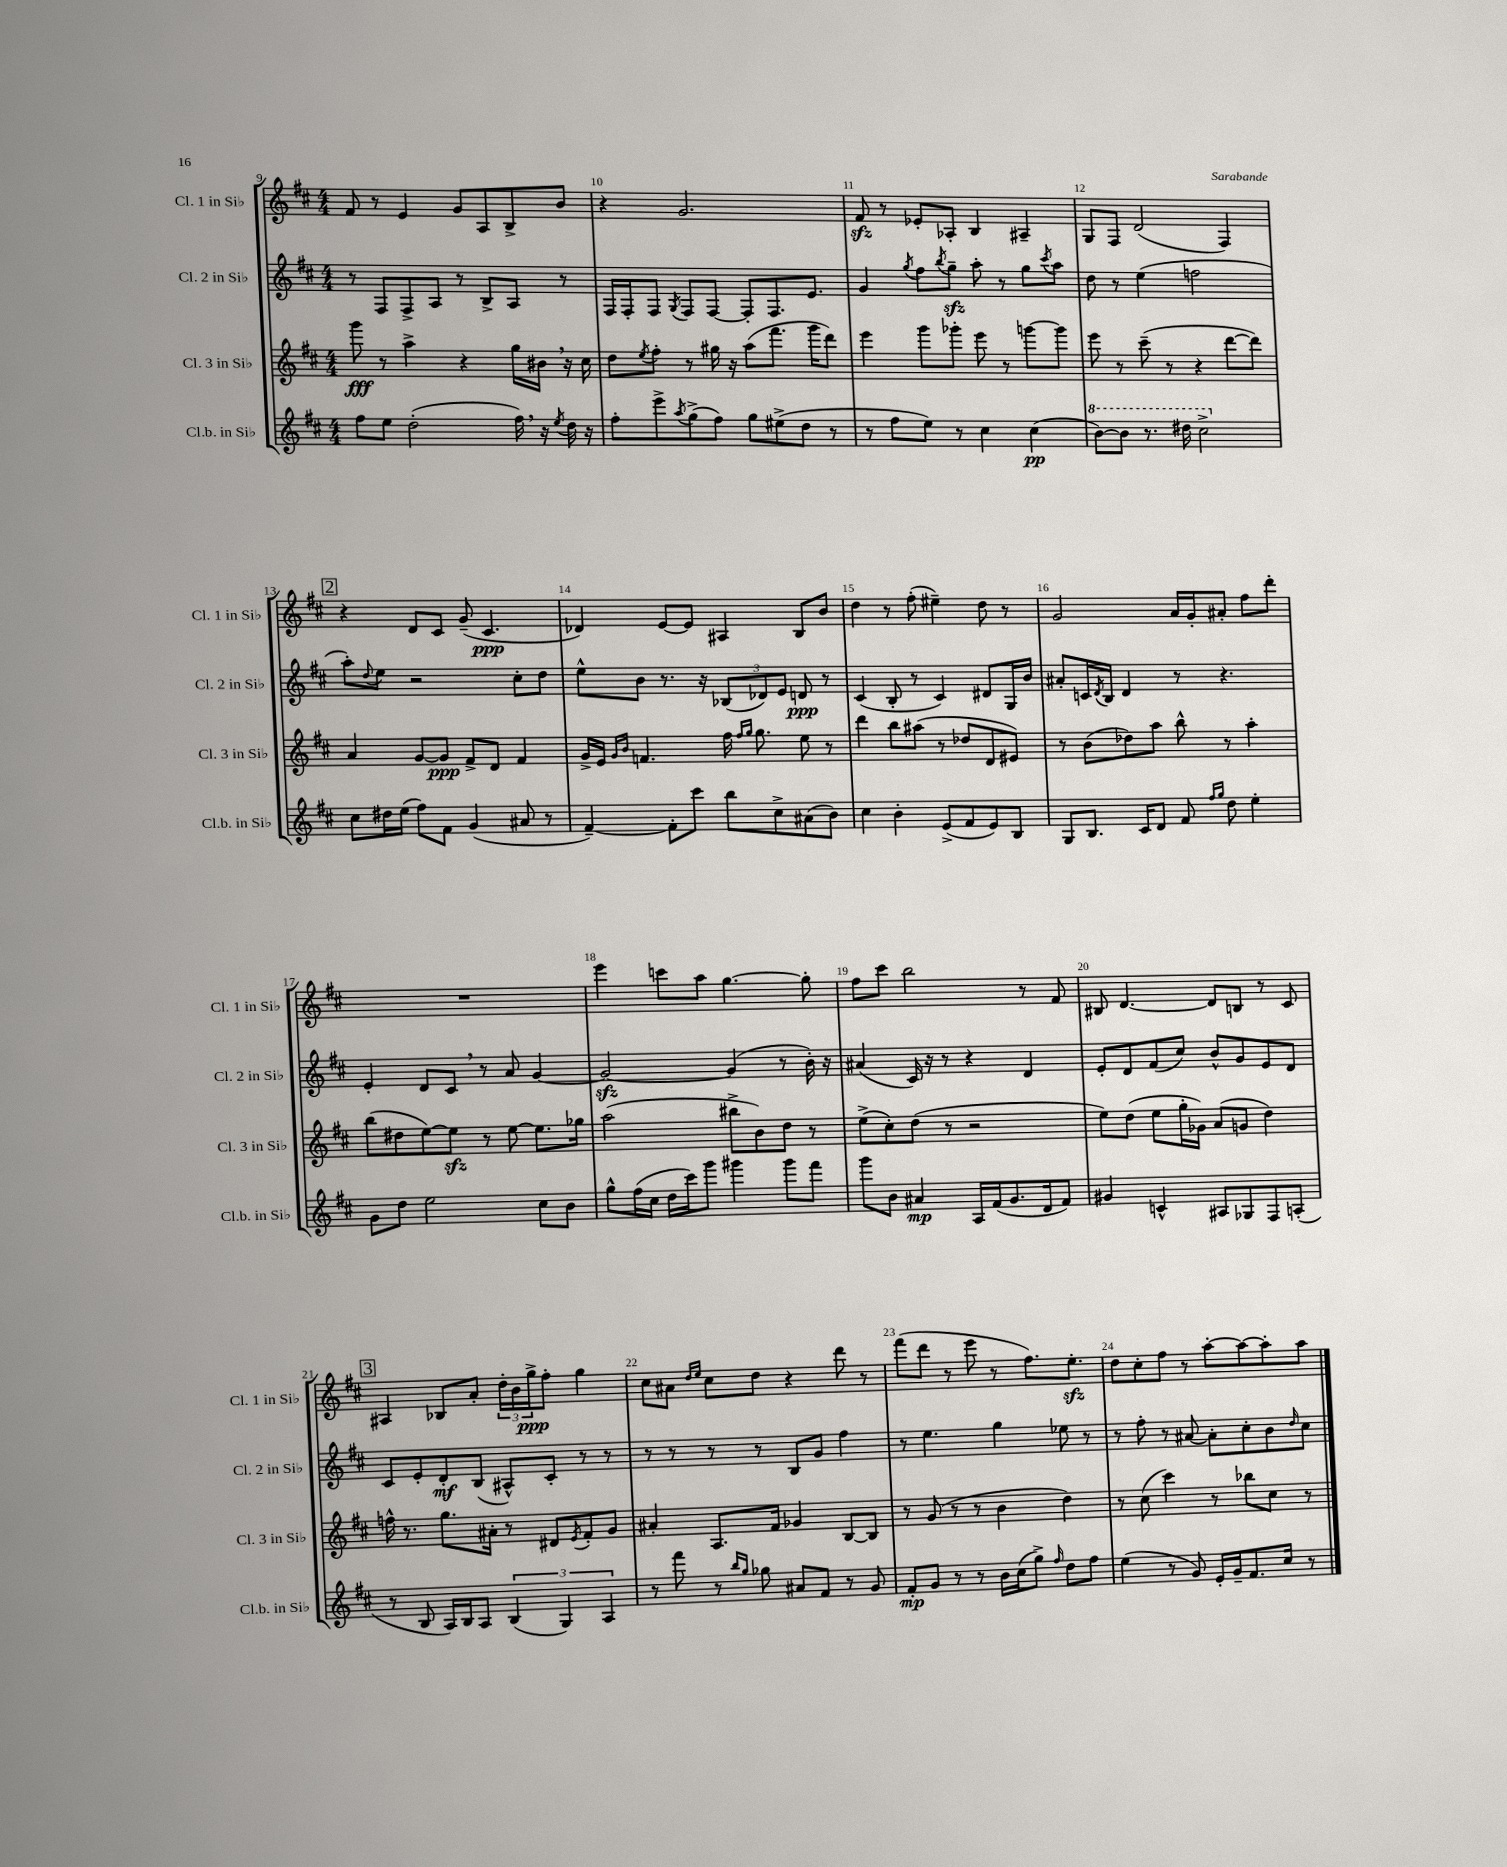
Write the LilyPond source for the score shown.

<<
\new StaffGroup <<
\new Staff = "s0" \with { instrumentName = "Cl. 1 in Sib" shortInstrumentName = "Cl. 1 in Sib" } {
    \clef treble \key d \major \numericTimeSignature \time 4/4
    fis'8 r8 e'4 g'8 a8 b8-> b'8 |
    r4 g'2. |
    fis'8\sfz r8 ees'8-. aes8-. b4 ais4-- |
    g8 fis8 d'2( fis4) |
    \mark \markup { \box "2" } r4 d'8 cis'8 g'8--( cis'4.\ppp |
    des'4) e'8~ e'8 ais4 b8 b'8 |
    d''4 r8 fis''8-.( eis''4--) d''8 r8 |
    g'2 a'16 g'16-. ais'8-. fis''8 d'''8-. |
    R1 |
    e'''4 c'''8 a''8 g''4.~ g''8-. |
    fis''8 cis'''8 b''2 r8 fis'8 |
    bis8 d'4.~ d'8 b8 r8 cis'8 |
    \mark \markup { \box "3" } ais4 bes8 a'8-. \tuplet 3/2 { d''16-. b'16 g''16->\ppp } fis''8-. g''4 |
    cis''8 ais'8 \grace { d''16 e''16 } cis''8 d''8 r4 d'''8 r8 |
    fis'''8( d'''8 r8 e'''8 r8 fis''8.) e''8.-.\sfz |
    d''8 cis''8-. fis''8 r8 a''8~-. a''8~ a''8-. a''8 \bar "|." |
}
\new Staff = "s1" \with { instrumentName = "Cl. 2 in Sib" shortInstrumentName = "Cl. 2 in Sib" } {
    \clef treble \key d \major \numericTimeSignature \time 4/4
    r8 fis8 fis8-> a8 r8 b8-> a8 r8 |
    fis16 fis16-. fis8 \acciaccatura { g8 } fis8 fis8~ fis8-. fis8. e'8. |
    g'4 \acciaccatura { g''8 } fis''8 \acciaccatura { b''8 } g''8--\sfz a''8-. r8 g''8 \acciaccatura { cis'''8 } a''8 |
    d''8 r8 e''4( f''2 |
    \mark \markup { \box "2" } a''8-.) \appoggiatura { d''8 } e''8 r2 cis''8-. d''8 |
    e''8-^ b'8 r8. r16 \tuplet 3/2 { bes8( des'8) e'8 } d'8\ppp r8 |
    cis'4( b8-. r8 cis'4) dis'8 g16 b'16 |
    ais'8-. c'16 \acciaccatura { d'8 } b16 d'4 r8 r4. |
    e'4-. d'8 cis'8 \breathe r8 a'8 g'4~ |
    g'2~\sfz g'4( r8 b'16-.) r16 |
    ais'4( cis'16) r16 r8 r4 d'4 |
    e'8-. d'8 fis'8( cis''8) b'8-^ g'8 e'8 d'8 |
    \mark \markup { \box "3" } cis'8 e'8-. d'8-.\mf b8( ais8-^) cis'8-. r8 r8 |
    r8 r8 r8 r8 b8 g'8 fis''4 |
    r8 e''4. g''4 ees''8 r8 |
    r8 fis''8-. r8 ais'8~ ais'8-. cis''8-. b'8 \grace { d''16 } cis''8 \bar "|." |
}
\new Staff = "s2" \with { instrumentName = "Cl. 3 in Sib" shortInstrumentName = "Cl. 3 in Sib" } {
    \clef treble \key d \major \numericTimeSignature \time 4/4
    g'''8\fff r8 a''4-> r4 g''16 bis'16 \breathe r16 cis''16 |
    d''8 \acciaccatura { e''8 } fis''8-. r8 gis''16 r16 a''8( fis'''8. g'''16 d'''8) |
    e'''4 g'''8 ges'''8-. e'''8 r8 g'''8~ g'''8 |
    e'''8 r8 cis'''8--( r8 r4 d'''8~ d'''8) |
    \mark \markup { \box "2" } a'4 g'8~ g'8\ppp fis'8-> d'8 fis'4 |
    g'16-> e'16 \grace { g'16 b'16 } f'4. fis''16 \grace { fis''16 g''16 } g''8. e''8 r8 |
    d'''4 b''8 ais''8( r8 des''8 d'8 eis'8) |
    r8 b'8( des''8) a''8 b''8-^ r8 a''4-. |
    b''8( dis''8 e''8~) e''8\sfz r8 e''8~ e''8. ges''16 |
    a''2( bis''8-> b'8) d''8 r8 |
    e''8->( cis''8-.) d''8( r8 r2 |
    e''8) d''8( e''8 g''16-. ges'16) a'8( g'8 d''4) |
    \mark \markup { \box "3" } f''16-^ r8. g''8. ais'16-. r8 dis'8 \acciaccatura { e'8 } fis'8-. g'8 |
    ais'4-. a8. fis'16 ges'4 b8~ b8 |
    r8 g'8( r8 r8 b'4 d''4) |
    r8 cis''8( cis'''4) r8 bes''8 cis''8 r8 \bar "|." |
}
\new Staff = "s3" \with { instrumentName = "Cl.b. in Sib" shortInstrumentName = "Cl.b. in Sib" } {
    \clef treble \key d \major \numericTimeSignature \time 4/4
    fis''8 e''8 d''2-.( fis''16) \breathe r16 \acciaccatura { e''8 } d''16 r16 |
    fis''8-. e'''8-> \acciaccatura { a''8 } g''8->( fis''8) g''8 eis''8->( d''8 r8 |
    r8 fis''8 e''8) r8 cis''4 cis''4\pp( |
    \ottava #1 b''8~) b''8 r8. dis'''16 cis'''2-> \ottava #0 |
    \mark \markup { \box "2" } cis''8 dis''16 e''16( fis''8) fis'8 g'4( ais'8 r8 |
    fis'4~--) fis'8-. cis'''8 b''8 cis''8-> ais'8( b'8) |
    cis''4 b'4-. e'8->( fis'8 e'8) b8 |
    g8 b8. cis'16 d'8 fis'8 \grace { fis''16 g''16 } d''8 e''4-. |
    g'8 d''8 e''2 cis''8 b'8 |
    g''8-^ fis''16( cis''16 d''16 cis'''16) g'''8 gis'''4 gis'''8 fis'''8 |
    g'''8 b'8 ais'4\mp a16 fis'16( g'8. d'16 fis'8) |
    gis'4 c'4-^ ais8 ges8 fis8 a8-.( |
    \mark \markup { \box "3" } r8 b8 a16) b16 a8 \tuplet 3/2 { b4( g4) a4 } |
    r8 fis'''8 r8 \grace { b''16 g''16 } ges''8 ais'8 fis'8 r8 g'8 |
    fis'8-.\mp g'8 r8 r8 b'16 cis''16( g''8->) \grace { fis''16 } d''8 fis''8 |
    e''4( r8 g'8) e'16-. g'16-- fis'8. cis''16 r8 \bar "|." |
}
>>
>>
\layout { \context { \Score currentBarNumber = #9 \override BarNumber.break-visibility = ##(#f #t #t) barNumberVisibility = #all-bar-numbers-visible } }
